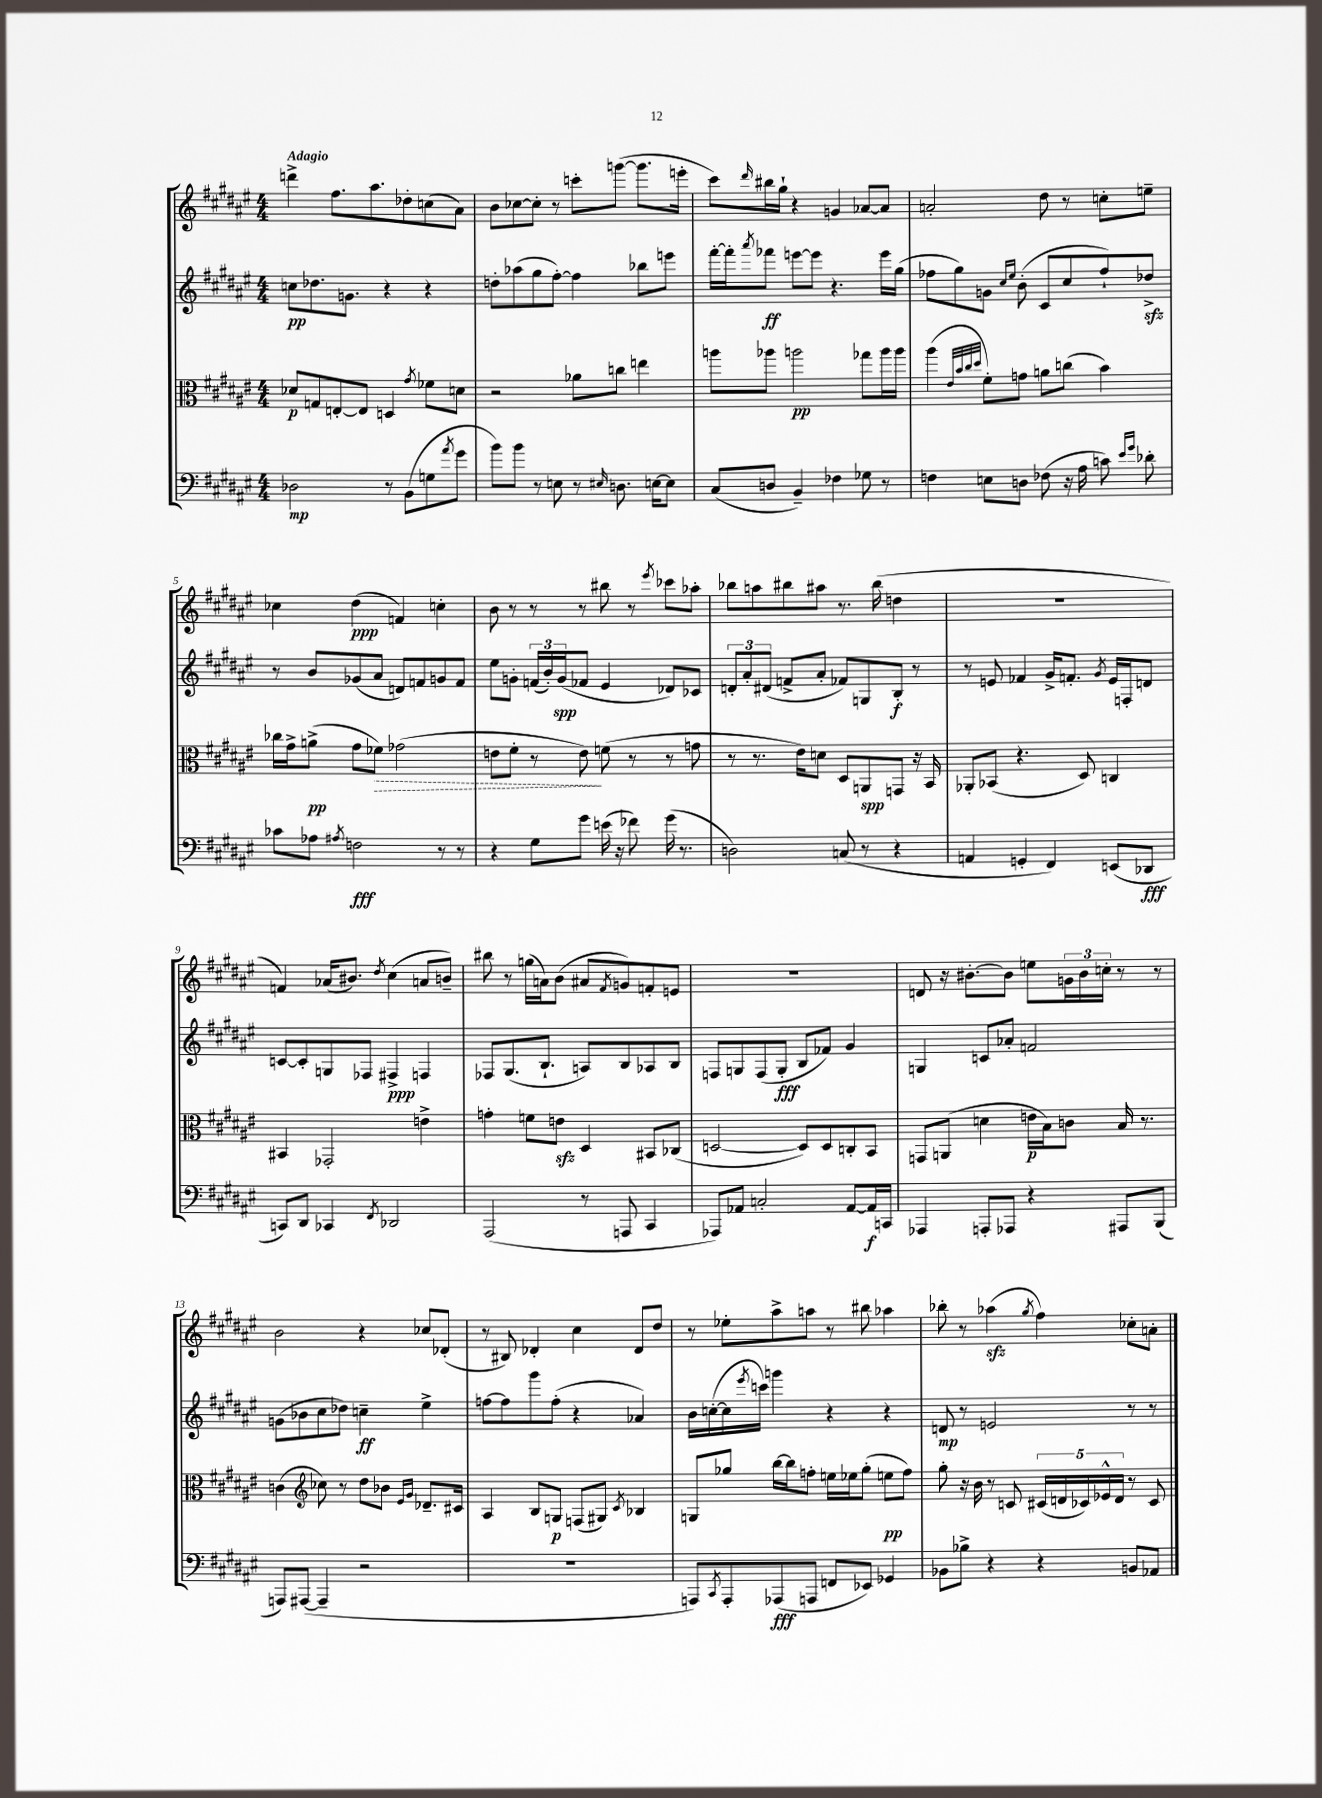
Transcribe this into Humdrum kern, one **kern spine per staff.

**kern	**dynam	**kern	**dynam	**kern	**dynam	**kern	**dynam
*part4	*part4	*part3	*part3	*part2	*part2	*part1	*part1
*staff4	*staff4	*staff3	*staff3	*staff2	*staff2	*staff1	*staff1
*clefF4	*	*clefC3	*	*clefG2	*	*clefG2	*
*k[f#c#g#d#a#e#]	*	*k[f#c#g#d#a#e#]	*	*k[f#c#g#d#a#e#]	*	*k[f#c#g#d#a#e#]	*
*M4/4	*	*M4/4	*	*M4/4	*	*M4/4	*
=1	=1	=1	=1	=1	=1	=1	=1
!	!	!	!	!	!	!LO:TX:a:B:t=Adagio	!
2D-X\	mp	8d-X/L	p	8ccn\L	pp	4dddn^\	.
.	.	8Gn/	.	8.dd-X\	.	.	.
.	.	[8En'/	.	.	.	8.ff#\L	.
.	.	.	.	8.gn\J	.	.	.
.	.	8E/J]	.	.	.	.	.
.	.	.	.	.	.	8.aa#\	.
8r	.	4Dn/	.	4r	.	.	.
(8BB\L	.	.	.	.	.	8dd-X'\	.
.	.	8qg#/	.	.	.	.	.
8Gn\	.	8f-X\L	.	4r	.	(8ccn\	.
8qa#/	.	.	.	.	.	.	.
8g#\J	.	8dn\J	.	.	.	8a#\J)	.
=2	=2	=2	=2	=2	=2	=2	=2
8b\L)	.	2r	.	8ddn'\L	.	8b\L	.
8b\J	.	.	.	(8aa-X\	.	[8cc-X\	.
8r	.	.	.	8gg#\	.	8cc-'\J]	.
8En\	.	.	.	[8ff#'\J)	.	8r	.
8r	.	8a-X\L	.	4ff#\]	.	8cccn'\L	.
16qqE#X/	.	.	.	.	.	.	.
8.Dn\	.	8ccn\J	.	.	.	([8gggn\J	.
.	.	4een\	.	8bb-X\L	.	8.ggg\L]	.
[16En\KL	.	.	.	.	.	.	.
8E\J]	.	.	.	8eeen\J	.	.	.
.	.	.	.	.	.	16eeen'\Jk	.
=3	=3	=3	=3	=3	=3	=3	=3
(8C#/L	.	8aan\L	.	[16fff#'\LL	.	8ccc#\L)	.
.	.	.	.	16fff#'\J]	.	.	.
.	.	.	.	8qaaa#/	.	16qqddd#/	.
8Dn/J	.	8aa-X\J	.	8fff-X\J	ff	16bb#X\L	.
.	.	.	.	.	.	16gg#`\JJ	.
4BB~/)	.	2aan\	pp	[8eeen\L	.	4r	.
.	.	.	.	8eee\J]	.	.	.
4F-X\	.	.	.	4.r	.	4gn/	.
8G-X\	.	8gg-X\L	.	.	.	[8a-X/L	.
8r	.	16aa\L	.	16eee\LL	.	8a-/J]	.
.	.	16aa\JJ	.	(16gg#\JJ	.	.	.
=4	=4	=4	=4	=4	=4	=4	=4
4Fn\	.	(4aa#\	.	8ff-X\L	.	2an'/	.
.	.	.	.	8gg#\)	.	.	.
.	.	32qqe#/LLL	.	.	.	.	.
.	.	32qqb/	.	.	.	.	.
.	.	32qqcc#/	.	.	.	.	.
.	.	32qqdd#/JJJ	.	.	.	.	.
8En\L	.	8f#'\L)	.	8gn\J	.	.	.
.	.	.	.	16qqcc#/LL	.	.	.
.	.	.	.	16qqee#/JJ	.	.	.
8Dn\J	.	8gn\J	.	(8b'\	.	.	.
(8F-X\	.	8an\L	.	8c#/L	.	8dd#\	.
16r	.	(8ccn\J	.	8cc#/	.	8r	.
16A#\	.	.	.	.	.	.	.
8cn\)	.	4b\)	.	8ff-`/)	.	8ccn'\L	.
16qqe#/LL	.	.	.	.	.	.	.
16qqg#/JJ	.	.	.	.	.	.	.
8d-X'\	.	.	.	8dd-Xzz^/J	.	8een~\J	.
!!LO:LB:g=z
=5	=5	=5	=5	=5	=5	=5	=5
8c-X\L	.	16cc-X\LL	.	8r	.	4cc-X\	.
.	.	16g#^\J	.	.	.	.	.
8A-X\J	.	(8an^\J	pp	8b/L	.	.	.
8qA#X/	.	.	.	.	.	.	.
2Fn\	fff	8g#\L	.	(8g-X/	.	(4dd#\	ppp
!	!	!	!LO:HP:b	!	!	!	!
.	.	8f-X\J)	>	8a#/J	.	.	.
.	.	(2g-X\	.	8dn/L)	.	4fn/)	.
.	.	.	.	8fn/	.	.	.
8r	.	.	.	8gn/	.	4ccn'\	.
8r	.	.	.	8f/J	.	.	.
=6	=6	=6	=6	=6	=6	=6	=6
4r	.	8en\L	.	8ee#\L	.	8b\	.
.	.	8f#'\J	.	8gn'\J	.	8r	.
8G#\L	.	8r	.	(24fn/LL	.	8r	.
.	.	.	.	24b'/)	.	.	.
.	.	.	.	(24g/J	spp	.	.
8g#\J	.	8e\)	.	8f-X/J	.	8r	.
(16en\	.	(8fn\	]	4e#/	.	8bb#X\	.
16r	.	.	.	.	.	.	.
8f-X\)	.	8r	.	.	.	8r	.
.	.	.	.	.	.	8qeee#/	.
(16g#\	.	8r	.	8d-X/L)	.	8ccc-X\L	.
8.r	.	.	.	.	.	.	.
.	.	8gn\	.	8c-X/J	.	8aa-X'\J	.
=7	=7	=7	=7	=7	=7	=7	=7
2Dn\)	.	8r	.	12dn'/L	.	8bb-X\L	.
.	.	.	.	12a#'/	.	.	.
.	.	8.r	.	.	.	8aan\	.
.	.	.	.	(12d#X/J	.	.	.
.	.	.	.	8fn^/L	.	8bb#X\	.
.	.	16e#\KL)	.	.	.	.	.
.	.	8dn\J	.	8a#'/J	.	8aa#X\J	.
(8Cn/	.	8D#/L	.	8f-X/L)	.	8.r	.
8r	.	8AAn/	spp	8Gn/	.	.	.
.	.	.	.	.	.	(16bb#\	.
4r	.	8GGn/J	.	8B'/J	f	4ddn\	.
.	.	16r	.	8r	.	.	.
.	.	16BB/	.	.	.	.	.
=8	=8	=8	=8	=8	=8	=8	=8
4AAn/	.	8AA-X'/L	.	8r	.	1r	.
.	.	(8BB-X/J	.	8en/	.	.	.
4GGn'/	.	4.r	.	4f-X/	.	.	.
4FF#/)	.	.	.	16g#^/KL	.	.	.
.	.	.	.	8.fn'/J	.	.	.
.	.	8D#/)	.	.	.	.	.
.	.	.	.	8qg#/	.	.	.
(8EEn/L	.	4Cn/	.	16e/LL	.	.	.
.	.	.	.	16Fn'/J	.	.	.
8DD-X/J	fff	.	.	8dn/J	.	.	.
!!LO:LB:g=z
=9	=9	=9	=9	=9	=9	=9	=9
8CCn/L)	.	4BB#X/	.	[8cn/L	.	4fn/)	.
8DD#/J	.	.	.	8c'/]	.	.	.
4CC-X/	.	2GG-X'/	.	8Gn/	.	(16a-X/KL	.
.	.	.	.	.	.	8.b#X/J)	.
.	.	.	.	8F-X/J	.	.	.
8qFF#/	.	.	.	.	.	8qdd#/	.
2DD-X/	.	.	.	4F#X^/	ppp	(4cc#\	.
.	.	4en^\	.	4Fn/	.	8an/L	.
.	.	.	.	.	.	8bn~/J)	.
=10	=10	=10	=10	=10	=10	=10	=10
(2AAA#/	.	4gn'\	.	8F-X/L	.	8bb#X\	.
.	.	.	.	(8.G#/	.	8r	.
.	.	8fn\L	.	.	.	(16ggn\LL	.
.	.	.	.	8.B`/J	.	16an\J)	.
.	.	8enzz\J	.	.	.	(8b\J	.
8r	.	4D#/	.	8An/L)	.	8a#X/L	.
.	.	.	.	.	.	8qf#/	.
8AAAn/	.	.	.	8B/	.	8gn/)	.
4CC#/	.	8BB#X/L	.	8A-X/	.	8fn'/	.
.	.	(8C-X/J	.	8B/J	.	8en/J	.
=11	=11	=11	=11	=11	=11	=11	=11
8AAA-X/L)	.	[2Dn/	.	8Fn/L	.	1r	.
8AA-X/J	.	.	.	8Gn/	.	.	.
2Cn'/	.	.	.	(8F/	.	.	.
.	.	.	.	8G'/J	fff	.	.
.	.	8D/L])	.	8B/L	.	.	.
.	.	8D/	.	8f-X/J)	.	.	.
[8AA-/L	.	8Cn'/	.	4g#/	.	.	.
16AA-/L]	f	8BB/J	.	.	.	.	.
16CCn/JJ	.	.	.	.	.	.	.
=12	=12	=12	=12	=12	=12	=12	=12
4AAA-X/	.	8GGn/L	.	4Gn/	.	8dn/	.
.	.	(8AAn/J	.	.	.	16r	.
.	.	.	.	.	.	[8.b#X'\L	.
8AAAn'/L	.	4dn\	.	8cn/L	.	.	.
8AAA-X/J	.	.	.	8a-X'/J	.	8b#\J]	.
4r	.	16en\LL	p	2fn/	.	8een\L	.
.	.	16B\J)	.	.	.	.	.
.	.	8cn\J	.	.	.	24gn\L	.
.	.	.	.	.	.	24b#\	.
.	.	.	.	.	.	24ccn'\JJ	.
8AAA#X/L	.	16B/	.	.	.	8r	.
.	.	8.r	.	.	.	.	.
(8BBB/J	.	.	.	.	.	8r	.
!!LO:LB:g=z
=13	=13	=13	=13	=13	=13	=13	=13
8AAAn/L)	.	(4cn\	.	(8gn\L	.	2b\	.
([8AAA#X/J	.	.	.	8b-X\	.	.	.
*	*	*clefG2	*	*	*	*	*
4AAA#~/]	.	8cc-X\)	.	8cc#\	.	.	.
.	.	8r	.	8dd-X\J)	.	.	.
2r	.	8dd#\L	.	4ccn~\	ff	4r	.
.	.	8b-X\J	.	.	.	.	.
.	.	16qqe#/LL	.	.	.	.	.
.	.	16qqg#/JJ	.	.	.	.	.
.	.	8.d-X~/L	.	4ee#^\	.	8cc-X/L	.
.	.	.	.	.	.	(8d-X'/J	.
.	.	16c#X/Jk	.	.	.	.	.
=14	=14	=14	=14	=14	=14	=14	=14
1r	.	4A#/	.	[8ffn\L	.	8r	.
.	.	.	.	8ff\]	.	8B#X/)	.
.	.	8B/L	.	8ggg#\	.	4d-X'/	.
.	.	8Gn/J	p	(8ff'\J	.	.	.
.	.	(8Fn/L	.	4r	.	4cc#\	.
.	.	8G#X/J)	.	.	.	.	.
.	.	8qc#/	.	.	.	.	.
.	.	4B-X/	.	4a-X/)	.	8d-/L	.
.	.	.	.	.	.	8dd#/J	.
=15	=15	=15	=15	=15	=15	=15	=15
8AAAn/L)	.	8Gn/L	.	16b\LL	.	8r	.
.	.	.	.	([16ccn'\	.	.	.
8qCC#/	.	.	.	.	.	.	.
8AAA'/	.	8gg-X/J	.	16cc\]	.	8ee-X'\L	.
.	.	.	.	8qeee#/	.	.	.
.	.	.	.	16cccn\JJ)	.	.	.
(8AAA-X/	fff	[16bb\LL	.	4gggn\	.	8aa#^\	.
.	.	16bb\J]	.	.	.	.	.
8AAAn/J	.	8ffn'\J	.	.	.	8aan\J	.
8FFn/L	.	16een\LL	.	4r	.	8r	.
.	.	16ee-X\J	.	.	.	.	.
8EE-X/J)	.	(8gg-'\J	.	.	.	8bb#X\	.
4GG-X/	.	8een\L	pp	4r	.	4aa-X\	.
.	.	8ff\J)	.	.	.	.	.
=16	=16	=16	=16	=16	=16	=16	=16
8BB-X\L	.	8gg#'\	.	8dn/	mp	8bb-X'\	.
8B-X^\J	.	16r	.	8r	.	8r	.
.	.	16b\	.	.	.	.	.
4r	.	8r	.	2en/	.	(4aa-Xzz\	.
.	.	8cn/	.	.	.	.	.
.	.	.	.	.	.	8qgg#/	.
4r	.	(20c#X/LL	.	.	.	4ff#\)	.
.	.	20dn/	.	.	.	.	.
.	.	20c-X/)	.	.	.	.	.
.	.	20e-X^^/	.	.	.	.	.
.	.	20d/JJ	.	.	.	.	.
8BBn/L	.	8r	.	8r	.	8cc-X'\L	.
8AA-X/J	.	8c-/	.	8r	.	8an'\J	.
==	==	==	==	==	==	==	==
*-	*-	*-	*-	*-	*-	*-	*-
